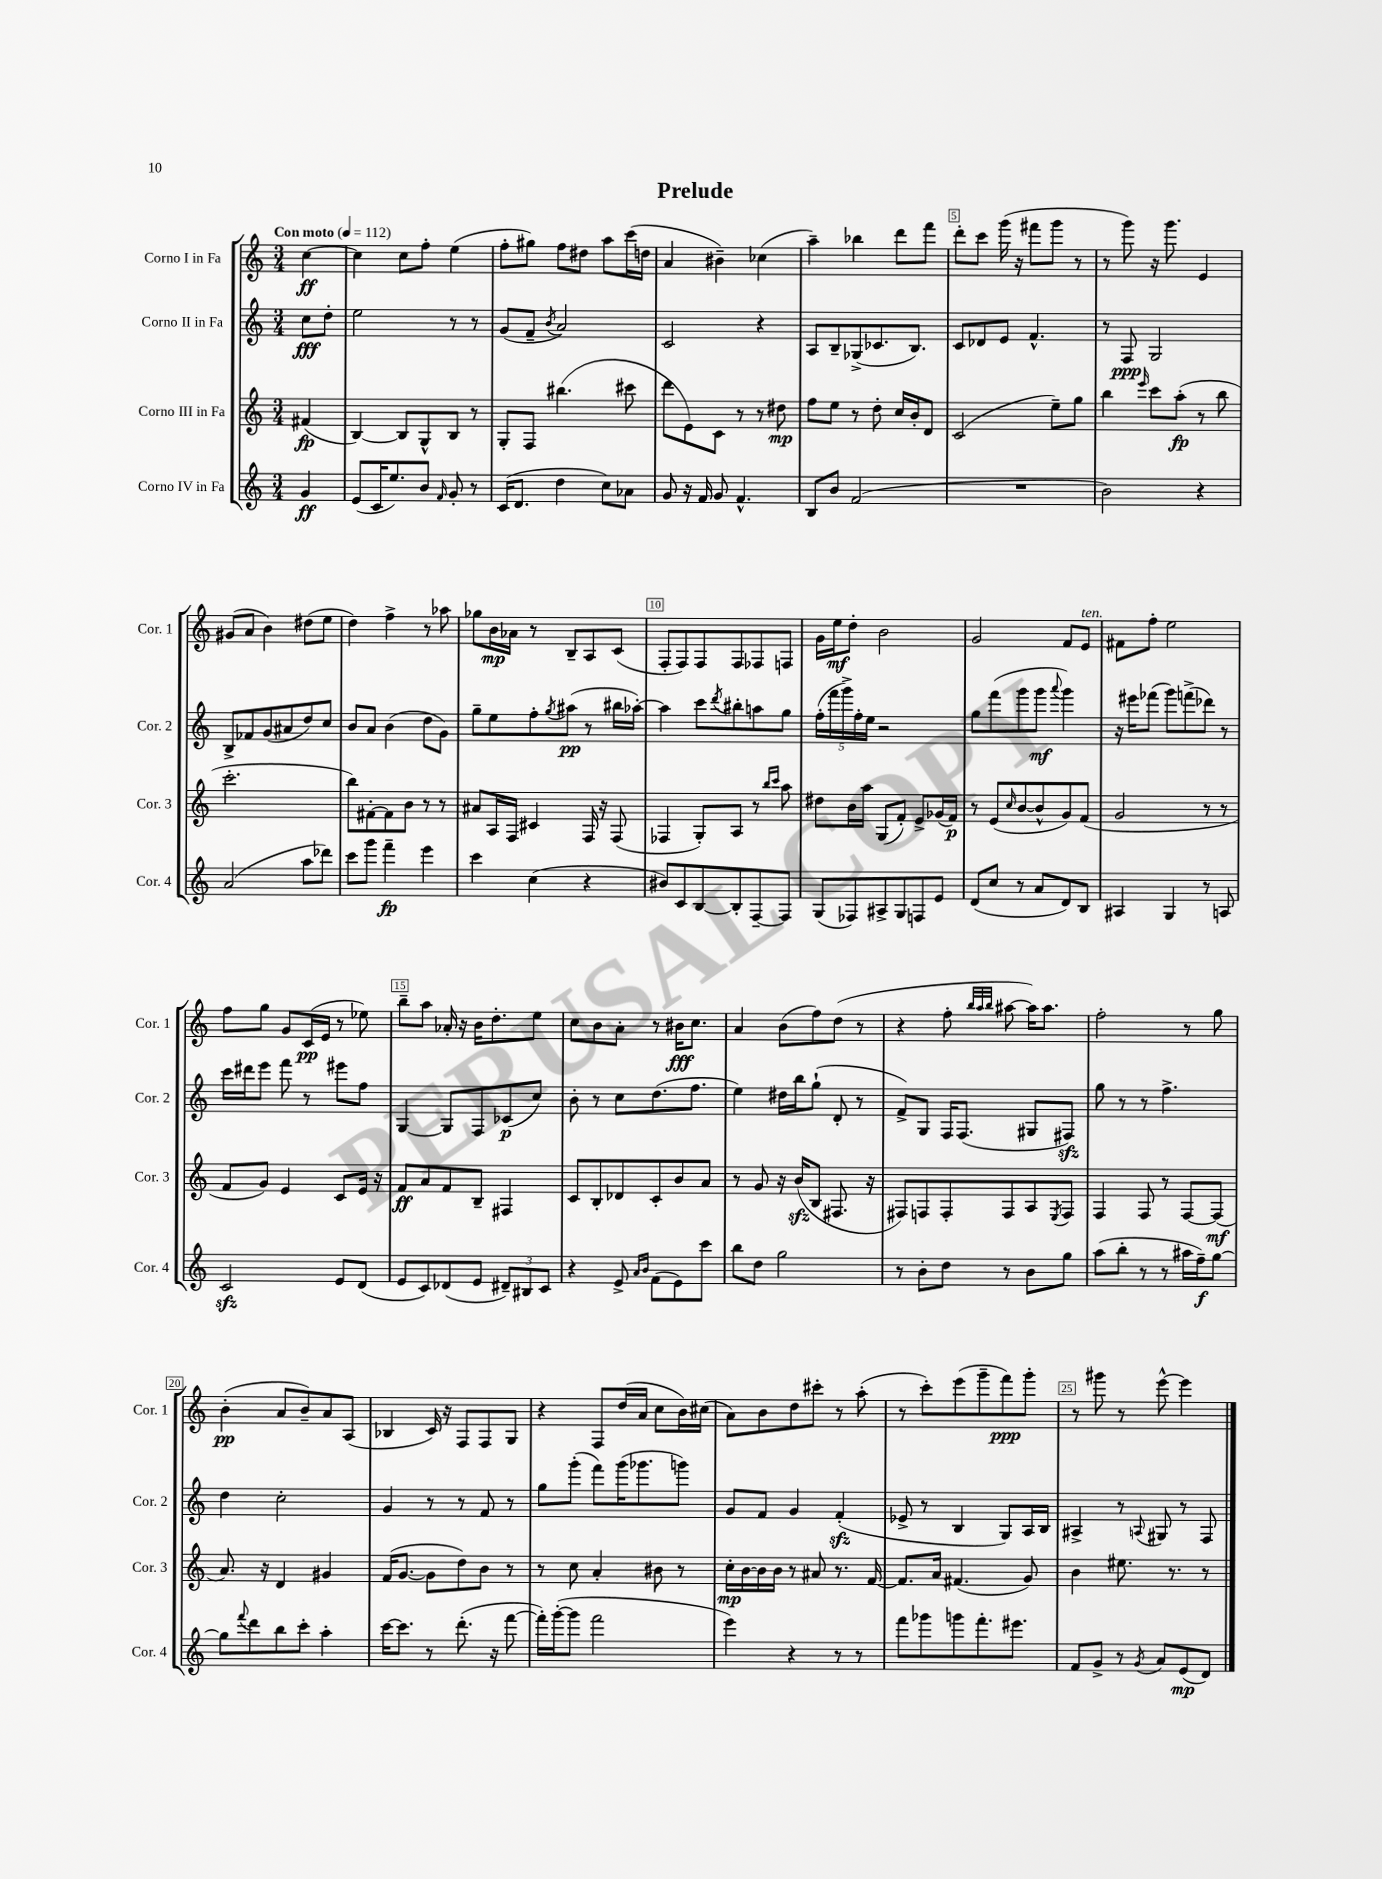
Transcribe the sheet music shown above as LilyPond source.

\header { title = "Prelude" }
<<
\new StaffGroup <<
\new Staff = "s0" \with { instrumentName = "Corno I in Fa" shortInstrumentName = "Cor. 1" } {
    \clef treble \key c \major \numericTimeSignature \time 3/4 \partial 4 \tempo "Con moto" 4 = 112
    c''4~\ff |
    c''4 c''8 f''8-. e''4( |
    f''8-. gis''8) f''8 dis''8 a''8 c'''16( d''16 |
    a'4 bis'4--) ces''4( |
    a''4--) bes''4 d'''8 f'''8 |
    d'''8-. c'''8 g'''16( r16 fis'''8 g'''8 r8 |
    r8 g'''8) r16 g'''8. e'4 |
    gis'8( a'8 b'4) dis''8( e''8 |
    d''4) f''4-> r8 aes''8 |
    ges''8 b'16\mp aes'16 r8 b8-- a8 c'8( |
    f8-. f8) f8 f8 fes8 f8 |
    g'16 e''16\mf d''8-. b'2 |
    g'2 f'8 e'8^\markup { \italic "ten." } |
    fis'8 f''8-. e''2 |
    f''8 g''8 g'8 c'16\pp( e'16 r8 ees''8) |
    b''8-- a''8 aes'16-. r16 b'16 d''8.-. e''8 |
    c''8 b'8 a'8-. r8 bis'16\fff c''8. |
    a'4 b'8( f''8) d''8( r8 |
    r4 f''8-. \grace { b''32 a''32 b''32 } ais''8~ ais''16) ais''8. |
    f''2-. r8 g''8 |
    b'4-.\pp( a'8 b'8--) a'8 a8( |
    bes4 c'16) r16 f8 f8 g8 |
    r4 f8 d''16( a'16 c''8 b'16) cis''16( |
    a'8) b'8 d''8 cis'''8-. r8 a''8-.( |
    r8 c'''8-.) e'''8( g'''8-- f'''8\ppp) g'''8-. |
    r8 gis'''8 r8 e'''8~-^ e'''4 \bar "|." |
}
\new Staff = "s1" \with { instrumentName = "Corno II in Fa" shortInstrumentName = "Cor. 2" } {
    \clef treble \key c \major \numericTimeSignature \time 3/4 \partial 4
    c''8\fff d''8-. |
    e''2 r8 r8 |
    g'8( f'8-- \acciaccatura { b'8 } a'2) |
    c'2 r4 |
    a8 b8-- ges8->( ces'8. b8.) |
    c'8 des'8 e'8 f'4.-^ |
    r8 f8\ppp g2 |
    b8-> fes'8 g'8( ais'8 d''8) c''8 |
    b'8 a'8 b'4( d''8 g'8) |
    g''8-- e''8 f''8-. \acciaccatura { g''8 } ais''8\pp( r8 bis''16 aes''16~-.) |
    aes''4 c'''8 \acciaccatura { d'''8 } bis''8-. a''8 g''8 |
    \tuplet 5/4 { f''16-.( f'''16 g'''16->) f''16-. e''16 } r2 |
    g''8 f'''8( g'''8 g'''8\mf \appoggiatura { a'''8 } g'''4) |
    r16 eis'''16 fes'''8( g'''8) f'''8->( des'''8) r8 |
    c'''16 dis'''16 e'''8 f'''8 r8 eis'''8 f''8 |
    g4~ g8 f8 ces'8\p( c''8) |
    b'8-. r8 c''8 d''8.( f''8. |
    e''4) dis''16 b''16 g''8-!( d'8-. r8 |
    f'8->) g8 f16 f8.( gis8 fis8\sfz) |
    g''8 r8 r8 f''4.-> |
    d''4 c''2-. |
    g'4 r8 r8 f'8 r8 |
    g''8 g'''8-.( f'''8) g'''16( ges'''8. g'''8) |
    g'8 f'8 g'4 f'4-.\sfz( |
    ees'8-> r8 b4 g8) a16 b16 |
    ais4-> r8 \appoggiatura { a8 } gis8 r8 f8 \bar "|." |
}
\new Staff = "s2" \with { instrumentName = "Corno III in Fa" shortInstrumentName = "Cor. 3" } {
    \clef treble \key c \major \numericTimeSignature \time 3/4 \partial 4
    fis'4\fp( |
    b4~) b8 g8-^ b8 r8 |
    g8-. f8 bis''4.( cis'''8 |
    d'''8 e'8) c'8 r8 r8 dis''8\mp |
    f''8 e''8 r8 d''8-. c''16 b'16-. d'8 |
    c'2( e''8--) g''8 |
    b''4 \grace { e'''16 } c'''8 a''8-.\fp( r8 b''8 |
    c'''2.-. |
    b''8) fis'8~-. fis'8 b'8 r8 r8 |
    ais'8 a16 f16 cis'4 f16 r16 f8( |
    fes4 g8-.) a8 r8 \grace { b''16 c'''16 } a''8 |
    dis''8 b'16 a''16 g8( f'8-.) e'8-> ges'16( f'16\p) |
    r8 e'8( \grace { c''16 } b'8~ b'8-^ g'8) f'8( |
    g'2 r8 r8 |
    f'8 g'8) e'4 c'8 e'16 r16 |
    f'8\ff a'8 f'8 b8-- fis4 |
    c'8 b8-. des'8 c'8-. b'8 a'8 |
    r8 g'8 r16 b'16\sfz( b8 fis8. r16 |
    fis8) f8 f8-. f8 a8 \acciaccatura { e8 } f8 |
    f4 f8 r8 f8~ f8\mf( |
    a'8.) r16 d'4 gis'4 |
    f'16( g'8.~ g'8 d''8) b'8 r8 |
    r8 c''8 a'4-. bis'8 r8 |
    c''16-.\mp b'16~ b'16 b'16 r8 ais'8 r8. f'16~ |
    f'8. a'16 fis'4.( g'8) |
    b'4 eis''8. r8. r8 \bar "|." |
}
\new Staff = "s3" \with { instrumentName = "Corno IV in Fa" shortInstrumentName = "Cor. 4" } {
    \clef treble \key c \major \numericTimeSignature \time 3/4 \partial 4
    g'4\ff |
    e'8( c'16 e''8.) b'8 \grace { f'16 } g'8-. r8 |
    c'16( d'8. d''4 c''8) aes'8 |
    g'8 r16 f'16 g'8 f'4.-^ |
    b8 b'8 f'2( |
    R2. |
    b'2) r4 |
    a'2( a''8 des'''8) |
    c'''8 g'''8 f'''4--\fp e'''4 |
    c'''4 c''4( r4 |
    bis'8) c'8 b8~ b8-. f8~-- f8 |
    g8( fes8) ais8-> g8 f8 e'8 |
    d'8( c''8 r8 a'8 d'8) b8 |
    ais4 g4 r8 a8 |
    c'2\sfz e'8 d'8( |
    e'8 c'8) des'8( e'8 \tuplet 3/2 { dis'8--) bis8 c'8 } |
    r4 e'8-> \grace { a'16 b'16 } f'8( e'8) c'''8 |
    b''8 d''8 g''2 |
    r8 b'8-. d''8 r8 b'8 g''8 |
    a''8( b''8-. r8 r8 ais''16 f''16--\f) g''8~ |
    g''8 \appoggiatura { f'''8 } d'''8 b''8 c'''8-. a''4-. |
    c'''16~ c'''8. r8 d'''8.-.( r16 f'''8~ |
    f'''16-.) g'''16~-.( g'''8 f'''2 |
    e'''4) r4 r8 r8 |
    f'''8 ges'''8 g'''8 f'''8.-. eis'''8. |
    f'8 g'8-> r8 \acciaccatura { g'8 } a'8 e'8\mp( d'8) \bar "|." |
}
>>
>>
\layout { \context { \Score \override BarNumber.break-visibility = ##(#f #t #t) barNumberVisibility = #(every-nth-bar-number-visible 5) \override BarNumber.stencil = #(make-stencil-boxer 0.1 0.3 ly:text-interface::print) } }
